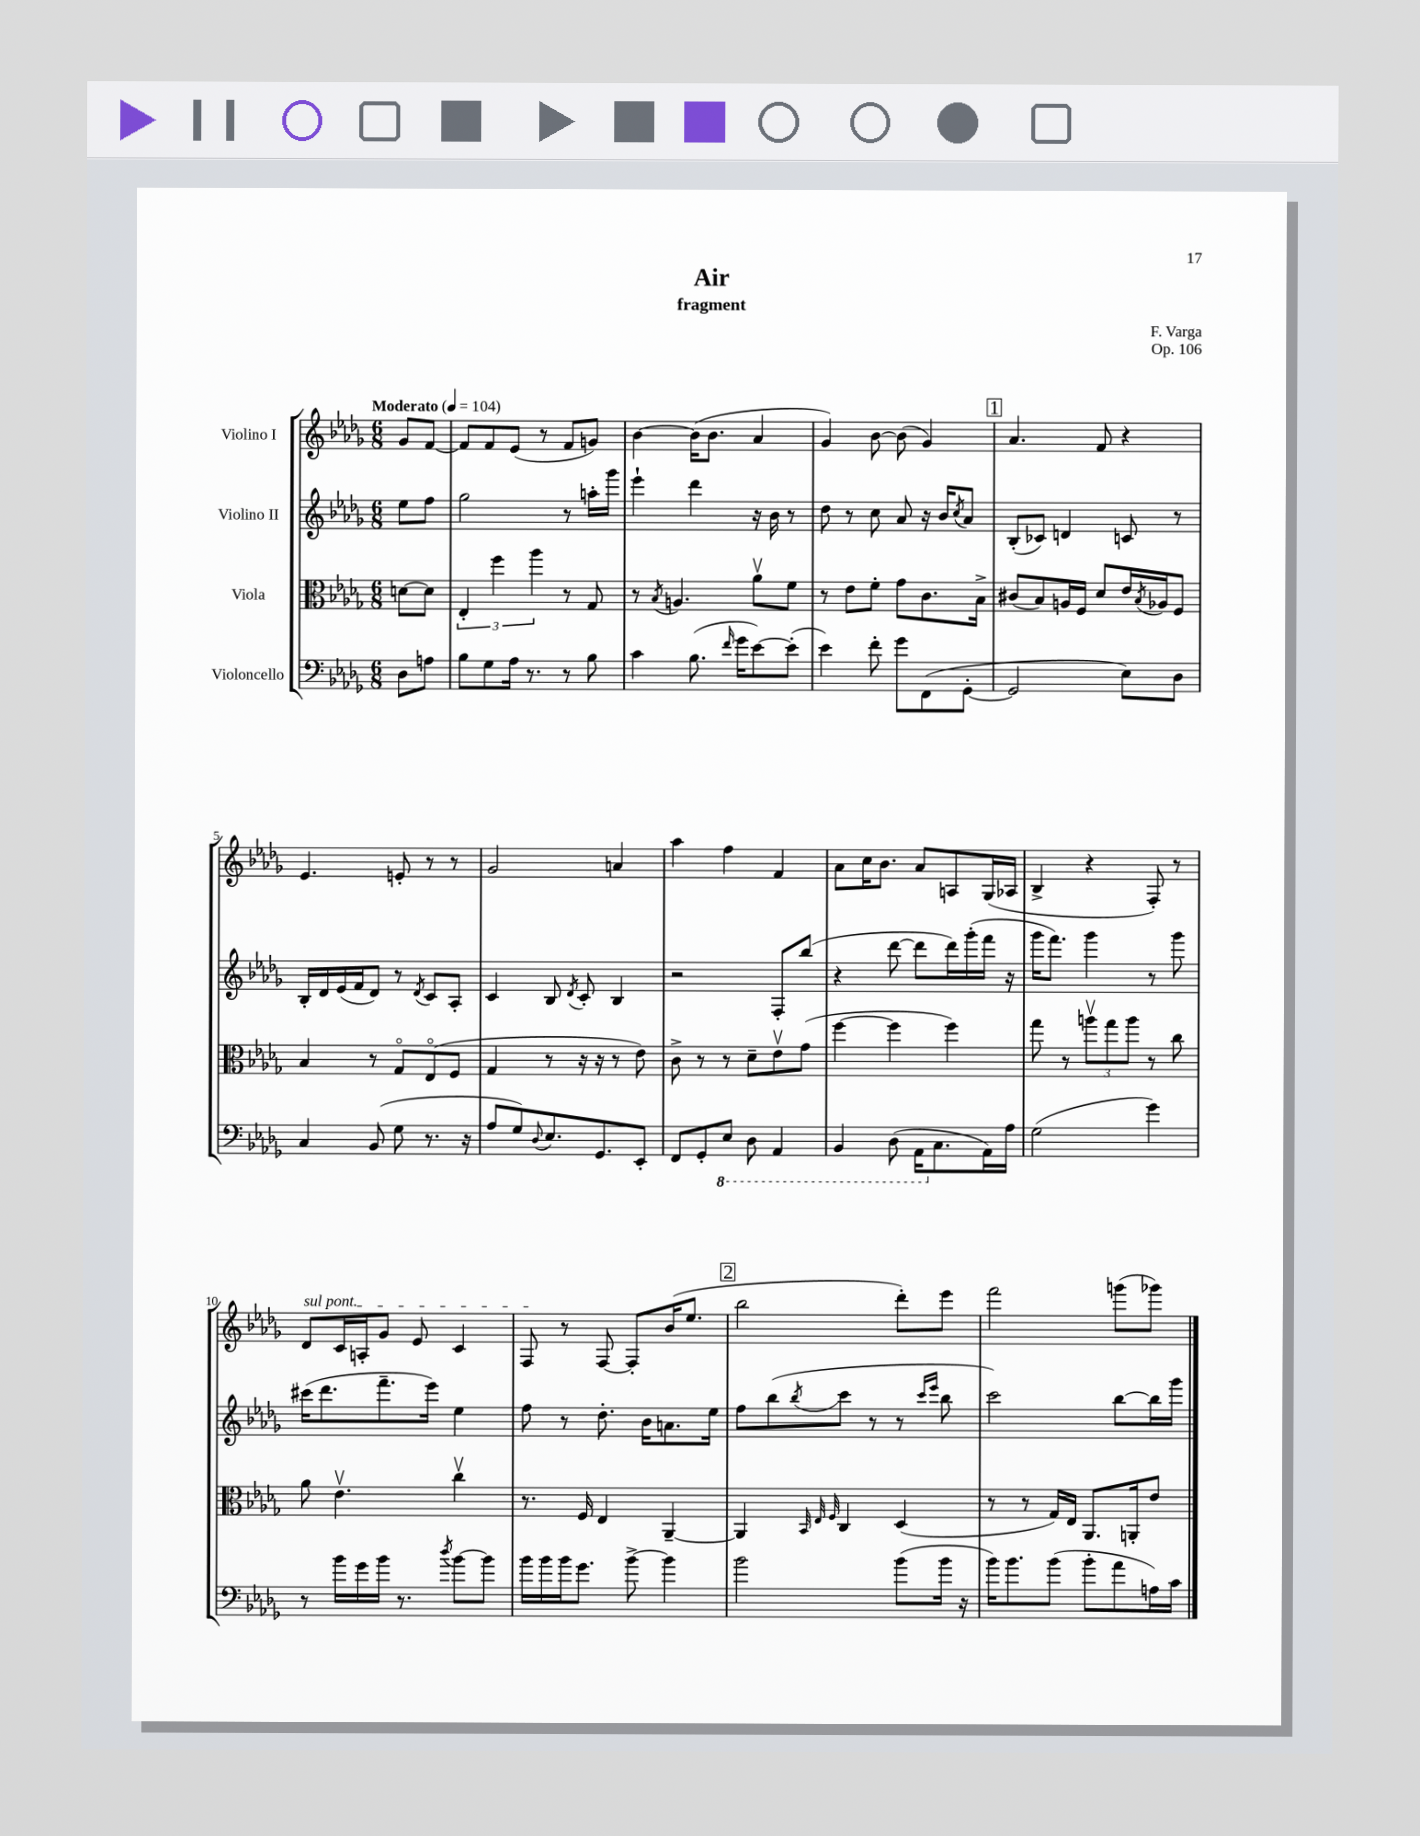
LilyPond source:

\header { title = "Air" composer = "F. Varga" subtitle = "fragment" opus = "Op. 106" }
<<
\new StaffGroup <<
\new Staff = "s0" \with { instrumentName = "Violino I" } {
    \clef treble \key des \major \numericTimeSignature \time 6/8 \partial 4 \tempo "Moderato" 4 = 104
    ges'8 f'8~ |
    f'8 f'8 ees'8( r8 f'8 g'8) |
    bes'4~ bes'16( bes'8. aes'4 |
    ges'4) bes'8~ bes'8( ges'4) |
    \mark \markup { \box "1" } aes'4. f'8 r4 |
    ees'4. e'8-. r8 r8 |
    ges'2 a'4 |
    aes''4 f''4 f'4 |
    aes'8 c''16 bes'8. aes'8 a8 ges16( aes16 |
    bes4-> r4 f8-.) r8 |
    \once \override TextSpanner.bound-details.left.text = \markup { \italic "sul pont." } des'8\startTextSpan c'16 a16-. ges'8 ees'8 c'4 |
    f8\stopTextSpan r8 f8~ f8-. bes'16( ees''8. |
    \mark \markup { \box "2" } bes''2 des'''8-.) ees'''8 |
    f'''2 g'''8( ges'''8) \bar "|." |
}
\new Staff = "s1" \with { instrumentName = "Violino II" } {
    \clef treble \key des \major \numericTimeSignature \time 6/8 \partial 4
    ees''8 f''8 |
    ges''2 r8 a''16-. ges'''16 |
    ees'''4-! des'''4 r16 bes'16 r8 |
    des''8 r8 c''8 aes'8 r16 bes'16 \acciaccatura { c''8 } aes'8 |
    \mark \markup { \box "1" } bes8-.( ces'8) d'4 c'8 r8 |
    bes16-. des'16 ees'16( f'16 des'8) r8 \acciaccatura { des'8 } c'8 aes8-. |
    c'4 bes8 \acciaccatura { des'8 } c'8-. bes4 |
    r2 f8-. bes''8( |
    r4 des'''8~ des'''8 des'''16) ges'''16-.( f'''16 r16 |
    ges'''16 f'''8.) ges'''4 r8 ges'''8 |
    cis'''16( des'''8. f'''8.-- ees'''16) ees''4 |
    f''8 r8 des''8.-. bes'16 a'8. ees''16 |
    \mark \markup { \box "2" } f''8 bes''8( \acciaccatura { bes''8 } c'''8 r8 r8 \grace { c'''16 ees'''16 } bes''8 |
    c'''2) bes''8~ bes''16 ges'''16 \bar "|." |
}
\new Staff = "s2" \with { instrumentName = "Viola" } {
    \clef alto \key des \major \numericTimeSignature \time 6/8 \partial 4
    d'8~ d'8 |
    \tuplet 3/2 { ees4-. f''4 aes''4 } r8 ges8 |
    r8 \acciaccatura { bes8 } a4. aes'8\upbow f'8 |
    r8 ees'8 f'8-. ges'8 c'8. bes16-> |
    \mark \markup { \box "1" } cis'8( bes8) a16 f16 des'8 ees'16 \acciaccatura { bes8 } aes16 f8 |
    bes4 r8 ges8\flageolet ees8\flageolet( f8 |
    ges4 r8 r16 r16 r8 ees'8) |
    c'8-> r8 r8 des'8-- ees'8\upbow ges'8( |
    f''4~ f''4 f''4) |
    ges''8 r8 \tuplet 3/2 { a''8\upbow ges''8 a''8 } r8 c''8 |
    aes'8 ees'4.\upbow c''4\upbow |
    r8. f16 ees4 aes,4~-- |
    \mark \markup { \box "2" } aes,4 \grace { bes,32 ees32 f32 } c4 des4( |
    r8 r8 ges16) ees16 aes,8. a,16-. ees'8 \bar "|." |
}
\new Staff = "s3" \with { instrumentName = "Violoncello" } {
    \clef bass \key des \major \numericTimeSignature \time 6/8 \partial 4
    des8 a8 |
    bes8 ges8 aes16 r8. r8 bes8 |
    c'4 bes8.( \grace { f'16 } ges'16 ees'8~) ees'8-.( |
    ees'4) f'8-. ges'8 f,8( ges,8~-. |
    \mark \markup { \box "1" } ges,2 ees8) des8 |
    c4 bes,8( ges8 r8. r16 |
    aes8 ges8) \appoggiatura { des8 } ees8. ges,8. ees,8-. |
    f,8 ges,8-. \ottava #-1 ees,8 des,8 aes,,4 |
    bes,,4 des,8( aes,,16 \ottava #0 c8. aes,16) aes16 |
    ges2( ges'4) |
    r8 bes'16 ges'16 bes'16 r8. \acciaccatura { des''8 } bes'8~ bes'8 |
    bes'16 bes'16 bes'16 ges'8. bes'8~-> bes'4 |
    \mark \markup { \box "2" } bes'2 bes'8( bes'16 r16 |
    bes'16) bes'8. bes'8( bes'8-. aes'8 a16) c'16 \bar "|." |
}
>>
>>
